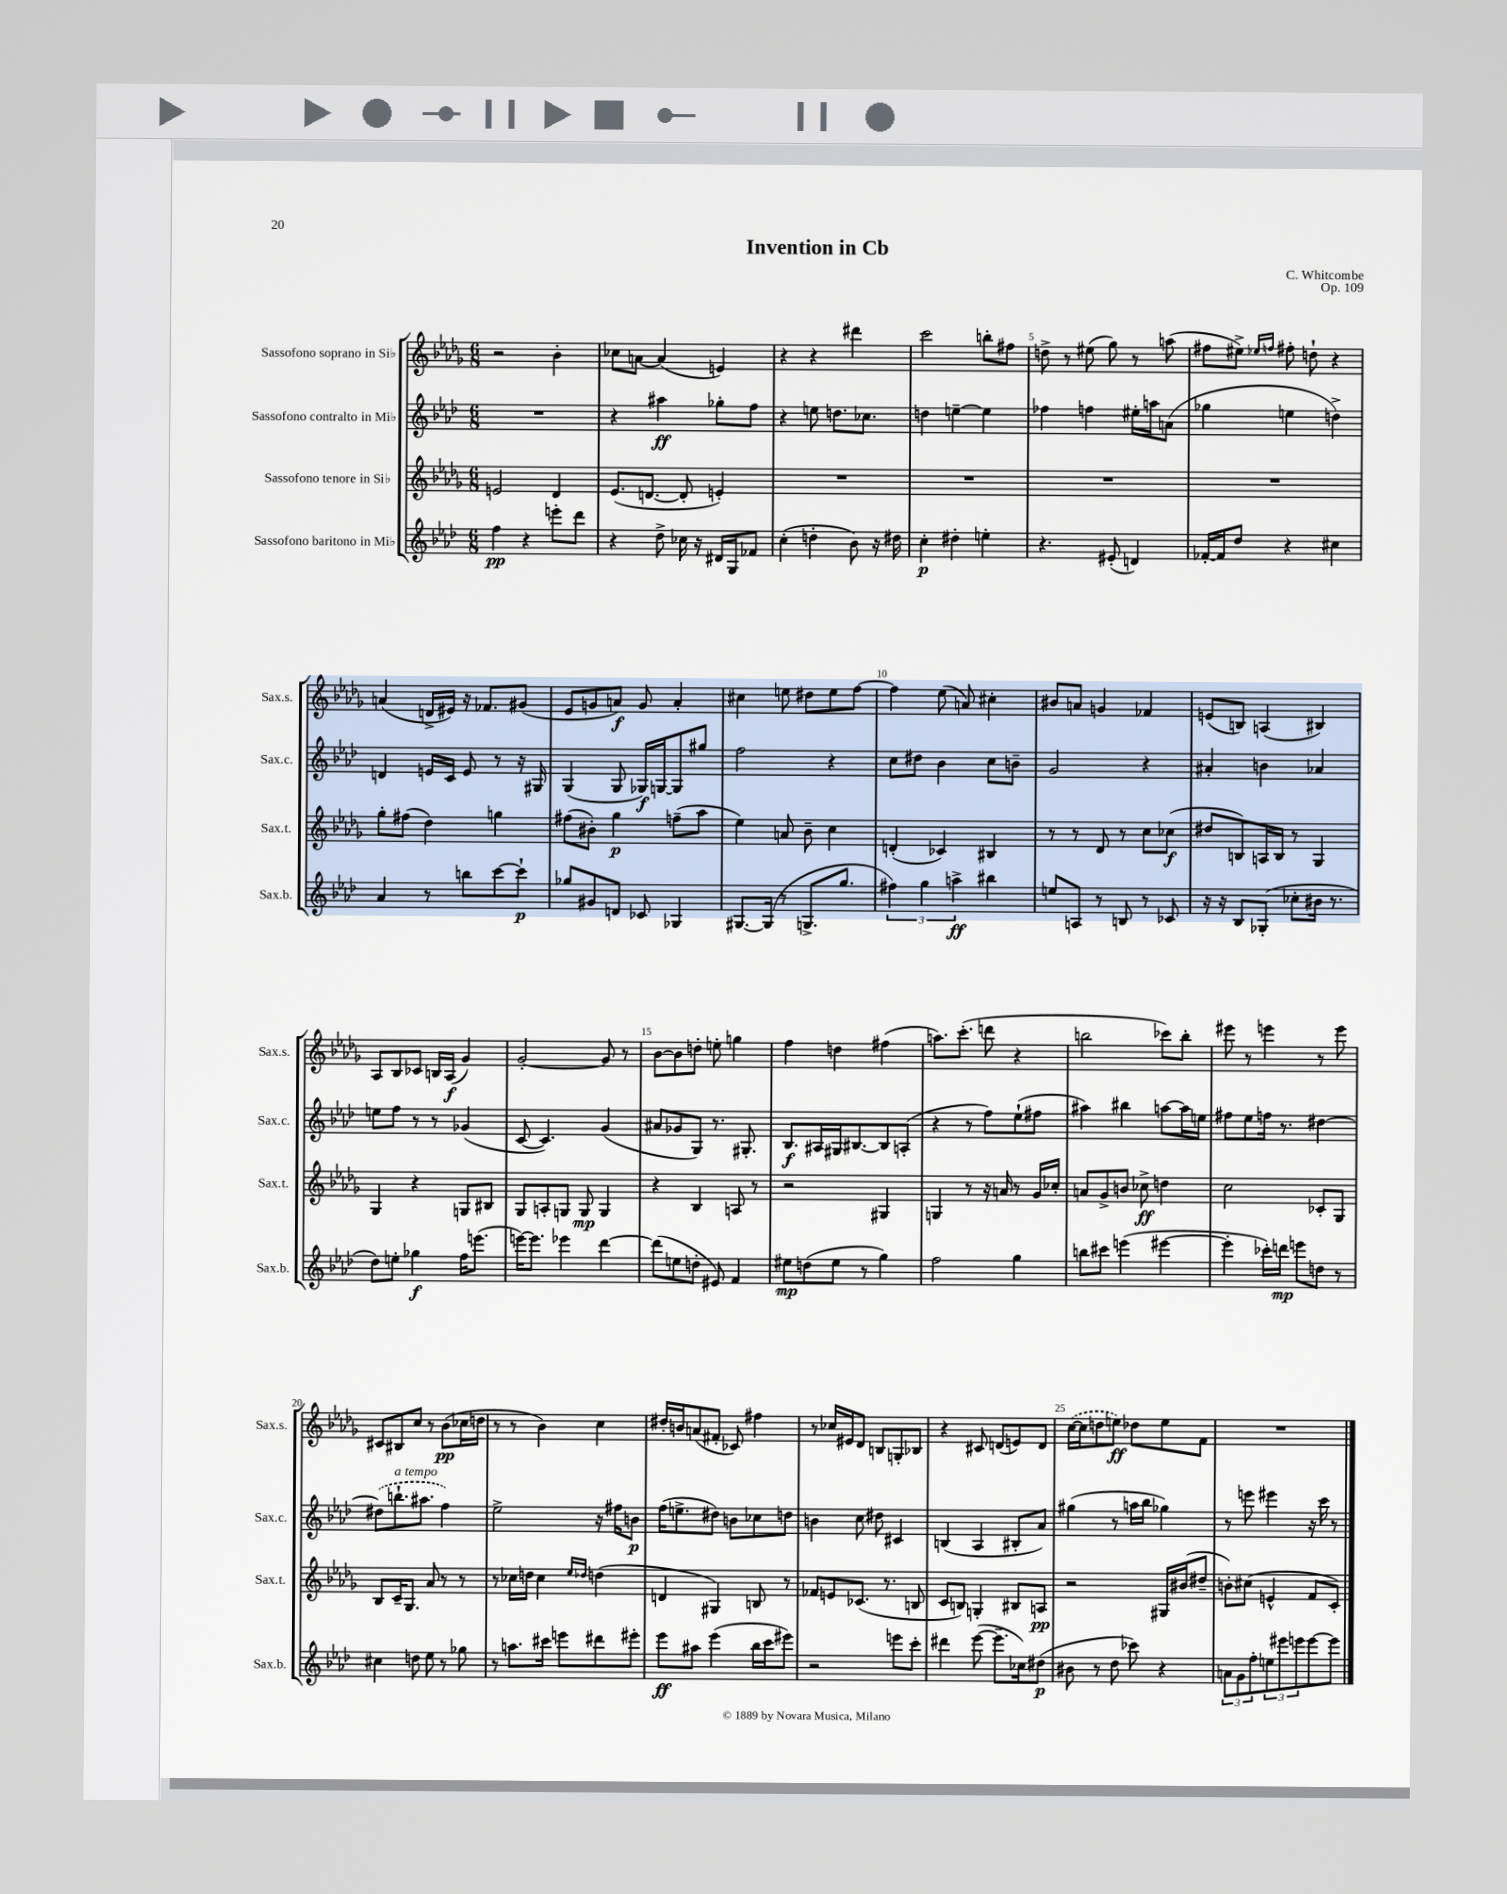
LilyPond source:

\header { title = "Invention in Cb" composer = "C. Whitcombe" opus = "Op. 109" }
<<
\new StaffGroup <<
\new Staff = "s0" \with { instrumentName = "Sassofono soprano in Sib" shortInstrumentName = "Sax.s." } {
    \clef treble \key des \major \numericTimeSignature \time 6/8
    r2 bes'4-. |
    ces''8 a'8~ a'4( e'4) |
    r4 r4 dis'''4 |
    c'''2 b''8-. fis''8 |
    d''8-> r8 eis''8( ges''8) r8 a''8( |
    fis''8 eis''8->) \grace { ees''16 f''16 } fis''8-. d''8-! r4 |
    a'4( d'16-> eis'16) r16 fes'8. gis'8( |
    ees'8 g'8 a'8\f) g'8 a'4-. |
    cis''4 e''8 dis''8 e''8 f''8~ |
    f''4 ees''8( a'8) cis''4-. |
    bis'8 a'8 g'4 fes'4 |
    e'8( b8) a4( bis4) |
    aes8 bes8 ces'8 b16 aes16\f( ges'4) |
    ges'2~-. ges'8 r8 |
    bes'8~ bes'8 d''8-. e''8-. g''4 |
    f''4 d''4 fis''4( |
    a''8.) c'''8.-.( d'''8 r4 |
    b''2 ces'''8) b''8-. |
    eis'''8 r8 e'''4 r8 e'''8 |
    cis'8 bis8 c''8 r8 bes'8\pp( ces''16 d''16 |
    r8 r8 bes'4) c''4 |
    dis''16-. b'16 a'8( fis'8-. ces'8) fis''4 |
    r8 ces''16 eis'16 des'8 b8 g8-. bes8 |
    r4 cis'8 d'8( e'8) d'8 |
    \once \slurDashed c''16~( c''16 d''8 e''8\ff) des''8 e''8 f'8 |
    R2. \bar "|." |
}
\new Staff = "s1" \with { instrumentName = "Sassofono contralto in Mib" shortInstrumentName = "Sax.c." } {
    \clef treble \key aes \major \numericTimeSignature \time 6/8
    R2. |
    r4 ais''4\ff ges''8-. f''8 |
    r4 e''8 d''8. ces''8. |
    d''4 e''4~-- e''4 |
    fes''4 f''4 eis''16-. a''16 a'8( |
    ges''4 e''4 d''4->) |
    d'4 e'16 c'16 e'8 r8 r16 gis16 |
    g4( g8 ges16\f) g16~ g8 gis''8 |
    f''2 r4 |
    c''8 dis''8 bes'4 c''8 b'8-- |
    g'2 r4 |
    ais'4-. b'4 aes'4 |
    e''8 f''8 r8 r8 ges'4( |
    c'8~ c'4.) g'4( |
    ais'8 ges'8 g8) r8. gis8.-. |
    bes8.\f ais16 gis16 bis8.~ bis8 a8-.( |
    r4 r8 f''8) ees''8-!( fis''8 |
    ais''4) bis''4 a''8~ a''16 e''16 |
    fis''8 ees''8 f''16 r8. dis''4~ |
    \once \slurDashed dis''8( b''8.-!^\markup { \italic "a tempo" } ais''8. f''4) |
    ees''2-> r16 fis''16 b'8\p |
    f''16( e''8.-> dis''8) b'8 ces''8 d''8 |
    b'4 c''8 dis''8 cis'4 |
    b4( aes4 bis8-. aes'8) |
    gis''4( r8 a''16 bes''16 ges''4) |
    r8 e'''8 eis'''4 r16 c'''16 r8 \bar "|." |
}
\new Staff = "s2" \with { instrumentName = "Sassofono tenore in Sib" shortInstrumentName = "Sax.t." } {
    \clef treble \key des \major \numericTimeSignature \time 6/8
    e'2 des'4 |
    ees'8.( d'8.~ d'8-. e'4-.) |
    R2. |
    R2. |
    R2. |
    R2. |
    ges''8-. fis''8( des''4) g''4 |
    fis''8( bis'8-.) ges''4\p f''8--( aes''8 |
    ees''4) a'8 bes'8-- c''4 |
    d'4-.( ces'4) bis4 |
    r8 r8 des'8 r8 c''8 ces''8\f( |
    dis''8 b8) a16 b16 r8 ges4 |
    ges4 r4 g8 bis8 |
    ges8 a8-. g8 g8\mp g4 |
    r4 bes4 a8 r8 |
    r2 gis4 |
    g4 r8 r16 a'16 r8 ges'16 ces''16-. |
    a'8 ges'8-> b'8 ces''8->\ff d''4 |
    c''2 ces'8-. ges8 |
    bes8 c'16-- ges8. aes'8 r8 r8 |
    r8 ces''16 d''16 ces''4 \grace { ees''16 des''16 } d''4( |
    d'4 gis4) b8 r8 |
    fes'8 e'8 ces'8.( r8. b8 |
    c'8 b8) g4-. bis8 a8\pp |
    r2 gis16 bis'16( dis''8-- |
    b'8-.) cis''8( e'4-^ f'8 c'8-.) \bar "|." |
}
\new Staff = "s3" \with { instrumentName = "Sassofono baritono in Mib" shortInstrumentName = "Sax.b." } {
    \clef treble \key aes \major \numericTimeSignature \time 6/8
    f''4\pp r4 e'''8-. des'''8 |
    r4 des''8-> ces''16 r16 dis'16 g16 fes'8 |
    c''4-.( d''4-. bes'8) r16 dis''16 |
    c''4-.\p dis''4-. e''4-. |
    r4. eis'8-.( d'4) |
    fes'16~-. fes'16 des''8 r4 cis''4 |
    aes'4 r8 b''8 c'''8~ c'''8-!\p |
    ges''8 gis'8 d'8 ces'8 ges4 |
    gis8.~ gis16( r8 g8.-> g''8. |
    \tuplet 3/2 { fis''4) g''4 a''4->\ff } bis''4 |
    e''8 a8 r8 b8 r8 ces'8 |
    r16 r16 bes8 ges8-.( ces''8-. bis'16 r8. |
    des''8) e''8-. ges''4\f f''16 e'''8.( |
    e'''16~) e'''8. ees'''4 des'''4~ |
    des'''8( e''8 d''8-. eis'8) f'4 |
    eis''8\mp d''8( eis''8 r8 g''4) |
    f''2 g''4 |
    b''8 cis'''8 e'''4( eis'''4~ |
    eis'''4-. ces'''16-.) d'''16\mp e'''8 d''8 r8 |
    cis''4 d''8 ees''8 r8 ges''8 |
    r8 a''8. cis'''16 e'''8 dis'''8 eis'''8-. |
    ees'''8\ff ais''8 ees'''4( bes''16 c'''16 eis'''8) |
    r2 e'''8 c'''8-. |
    dis'''4 ees'''8~( ees'''8.-- ces''16) dis''8\p( |
    bis'8 r8 des''8 ces'''8) r4 |
    \tuplet 3/2 { a'8 g'8 f''8-. } \tuplet 3/2 { e''8 eis'''8 e'''8 } e'''8~ e'''8 \bar "|." |
}
>>
>>
\layout { \context { \Score \override BarNumber.break-visibility = ##(#f #t #t) barNumberVisibility = #(every-nth-bar-number-visible 5) } }
